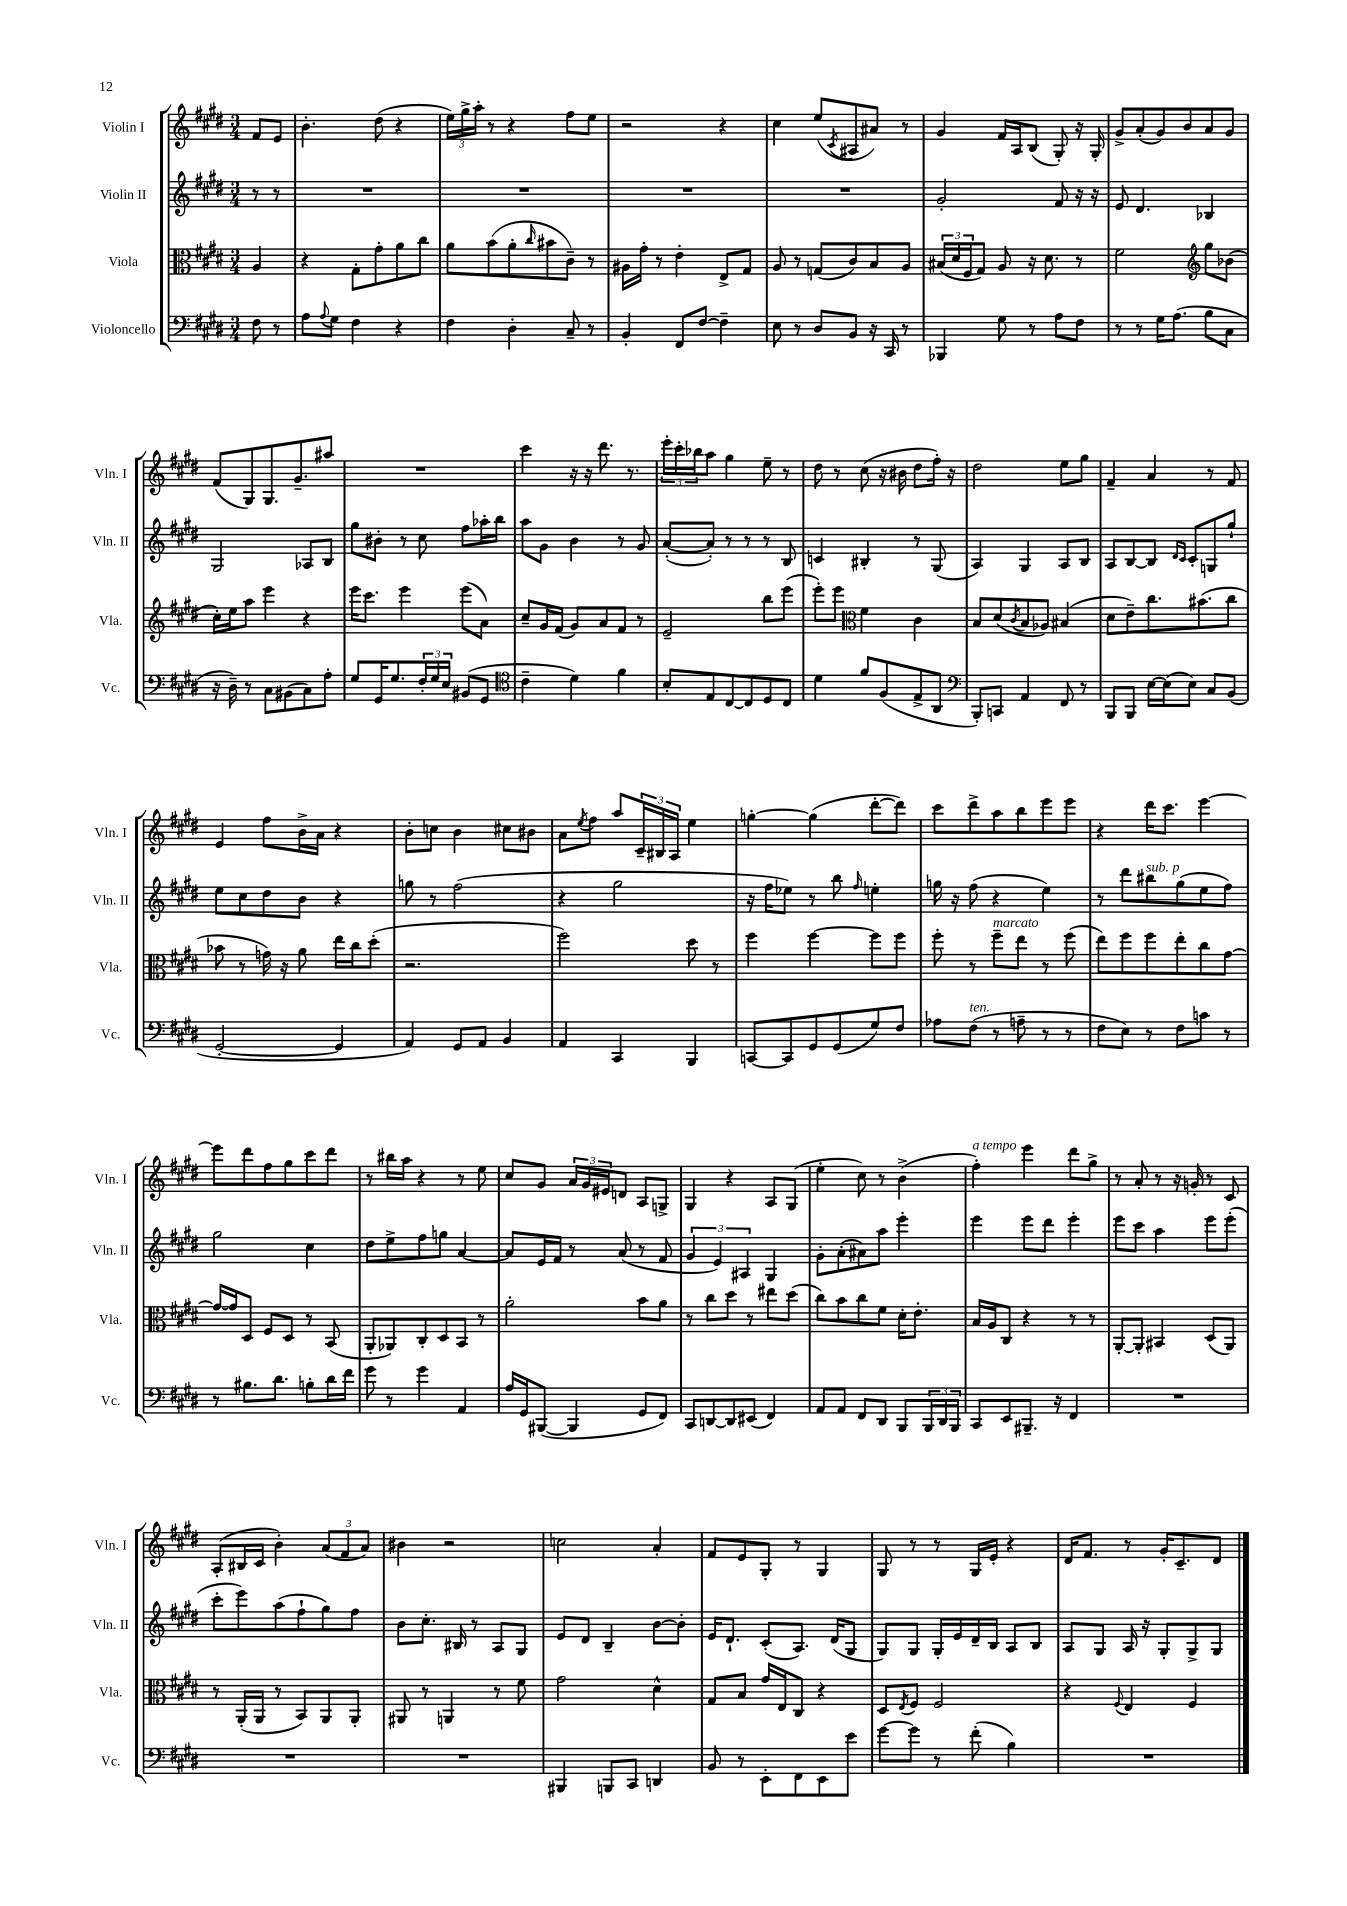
<<
\new StaffGroup <<
\new Staff = "s0" \with { instrumentName = "Violin I" shortInstrumentName = "Vln. I" } {
    \clef treble \key e \major \numericTimeSignature \time 3/4 \partial 4
    fis'8 e'8 |
    b'4.-. dis''8( r4 |
    \tuplet 3/2 { e''16) gis''16-> a''16-. } r8 r4 fis''8 e''8 |
    r2 r4 |
    cis''4 e''8( \acciaccatura { cis'8 } ais8 ais'8) r8 |
    gis'4 fis'16 a16 b8( gis8-.) r16 gis16-. |
    gis'8-> a'8-.( gis'8) b'8 a'8 gis'8 |
    fis'8( gis8) gis8. gis'8.-- ais''8 |
    R2. |
    cis'''4 r16 r16 dis'''8. r8. |
    \tuplet 3/2 { e'''16-. cis'''16-. bes''16 } a''8 gis''4 e''8-- r8 |
    dis''8 r8 cis''8( r16 bis'16 dis''8 fis''16-.) r16 |
    dis''2 e''8 gis''8 |
    fis'4-- a'4 r8 fis'8 |
    e'4 fis''8 b'16-> a'16 r4 |
    b'8-. c''8 b'4 cis''8 bis'8 |
    a'8 \acciaccatura { e''8 } fis''8 a''8 \tuplet 3/2 { cis'16-- bis16 a16 } e''4 |
    g''4~-. g''4( dis'''8~-. dis'''8) |
    cis'''8 dis'''8-> a''8 b''8 e'''8 e'''8 |
    r4 dis'''16 cis'''8. e'''4~ |
    e'''8 dis'''8 fis''8 gis''8 cis'''8 dis'''8 |
    r8 bis''16 a''16 r4 r8 e''8 |
    cis''8 gis'8 \tuplet 3/2 { a'16 gis'16 eis'16 } d'8 a8 g8-> |
    gis4 r4 a8 gis8( |
    e''4-. cis''8) r8 b'4->( |
    fis''4-.^\markup { \italic "a tempo" }) e'''4 dis'''8 gis''8-> |
    r8 a'8-. r8 r16 g'16-. r8 cis'8 |
    a8-.( bis16 cis'16 b'4-.) \tuplet 3/2 { a'8( fis'8 a'8) } |
    bis'4 r2 |
    c''2 a'4-. |
    fis'8 e'8 gis8-. r8 gis4 |
    gis8 r8 r8 gis16 e'16-. r4 |
    dis'16 fis'8. r8 gis'16-. cis'8.-- dis'8 \bar "|." |
}
\new Staff = "s1" \with { instrumentName = "Violin II" shortInstrumentName = "Vln. II" } {
    \clef treble \key e \major \numericTimeSignature \time 3/4 \partial 4
    r8 r8 |
    R2. |
    R2. |
    R2. |
    R2. |
    gis'2-. fis'8 r16 r16 |
    e'8 dis'4. bes4 |
    gis2 aes8 b8 |
    gis''8 bis'8-. r8 cis''8 fis''8 aes''16-. b''16 |
    a''8 gis'8 b'4 r8 gis'8 |
    a'8~-.( a'8-.) r8 r8 r8 b8 |
    c'4 bis4-. r8 gis8( |
    a4) gis4 a8 b8 |
    a8 b8~ b8 \grace { dis'16 cis'16 } cis'8-. g8 gis''8-! |
    e''8 cis''8 dis''8 b'8 r4 |
    g''8 r8 fis''2( |
    r4 gis''2 |
    r16 fis''16 ees''8) r8 b''8 \grace { fis''16 } e''4-. |
    g''16 r16 fis''8( r4 e''4) |
    r8 dis'''8 bis''8^\markup { \italic "sub. p" } gis''8( e''8 fis''8) |
    gis''2 cis''4 |
    dis''8 e''8-> fis''8 g''8 a'4~ |
    a'8 e'16 fis'16 r8 a'8( r8 fis'8 |
    \tuplet 3/2 { gis'4 e'4) ais4 } gis4 |
    gis'8-. a'8-.( ais'8) a''8 e'''4-. |
    e'''4 e'''8 dis'''8 e'''4-. |
    e'''8 cis'''8 a''4 e'''8 e'''8-.( |
    cis'''8-. e'''8) a''8( fis''8-! gis''8) fis''8 |
    b'8 cis''8.-. bis16 r8 a8 gis8 |
    e'8 dis'8 b4-- b'8~ b'8-. |
    e'16 dis'8.-! cis'8-.( a8.) dis'16( gis8 |
    gis8) gis8 gis16-. e'16 dis'16-- b16 a8 b8 |
    a8 gis8 a16 r16 gis8-. gis8-> gis8 \bar "|." |
}
\new Staff = "s2" \with { instrumentName = "Viola" shortInstrumentName = "Vla." } {
    \clef alto \key e \major \numericTimeSignature \time 3/4 \partial 4
    a4 |
    r4 gis8-. gis'8-. a'8 cis''8 |
    a'8 b'8( a'8-. \grace { cis''16 } bis'8 cis'8--) r8 |
    ais16 gis'16-. r8 e'4-. e8-> gis8 |
    a8 r8 g8( cis'8) b8 a8 |
    \tuplet 3/2 { bis16( dis'16 fis16 } gis8) a8 r16 dis'8. r8 |
    fis'2 \clef treble gis''8 bes'8( |
    cis''16-.) e''16 a''8 e'''4 r4 |
    e'''16 cis'''8. e'''4 e'''8( a'8) |
    cis''8-- gis'16 fis'16( gis'8) a'8 fis'8 r8 |
    e'2-- b''8 e'''8( |
    e'''8-.) e'''8 \clef alto fis'4 cis'4 |
    b8 dis'8( \acciaccatura { cis'8 } b8 aes8) bis4( |
    dis'8 e'8--) cis''8. bis'8.( cis''8 |
    bes'8 r8 g'16) r16 a'8 e''16 cis''16 dis''8-.( |
    r2. |
    fis''2) dis''8 r8 |
    fis''4 fis''4~ fis''8 fis''8 |
    fis''8-. r8 fis''8--^\markup { \italic "marcato" } e''8 r8 fis''8( |
    e''8) fis''8 fis''8 e''8-. cis''8 gis'8~ |
    gis'16~ gis'16 dis8 fis8 dis8 r8 b,8( |
    a,8-. aes,8) cis8-. dis8 b,8 r8 |
    a'2-. b'8 a'8 |
    r8 cis''8 dis''8 r8 eis''8 dis''8( |
    cis''8) b'8 cis''8 fis'8 dis'16-. e'8.-. |
    b16 a16 cis8 r4 r8 r8 |
    a,8~-. a,8-. bis,4 dis8( a,8) |
    r8 a,16-.( a,16 r8 b,8) a,8 a,8-. |
    ais,8 r8 a,4 r8 fis'8 |
    gis'2 dis'4-^ |
    gis8 b8 gis'16 e16 cis8 r4 |
    dis8 \acciaccatura { e8 } fis8 fis2 |
    r4 \appoggiatura { fis8 } e4 fis4 \bar "|." |
}
\new Staff = "s3" \with { instrumentName = "Violoncello" shortInstrumentName = "Vc." } {
    \clef bass \key e \major \numericTimeSignature \time 3/4 \partial 4
    fis8 r8 |
    a8 \appoggiatura { a8 } gis8 fis4 r4 |
    fis4 dis4-. cis8-- r8 |
    b,4-. fis,8 fis8~ fis4-- |
    e8 r8 dis8 b,8 r16 cis,16 r8 |
    bes,,4 gis8 r8 a8 fis8 |
    r8 r8 gis16 a8.( b8 cis8 |
    r16 dis16--) r8 cis8 bis,8( cis8) a8-. |
    gis8 gis,16 gis8. \tuplet 3/2 { fis16-. gis16 e16 } bis,8( gis,8 |
    \clef tenor cis'4-- dis'4) fis'4 |
    b8-. e8 cis8~ cis8 dis8 cis8 |
    dis'4 fis'8 fis8( e8-> a,8 |
    \clef bass b,,8-.) c,8 a,4 fis,8 r8 |
    b,,8 b,,8 e16~ e16( e8) cis8 b,8( |
    gis,2~-. gis,4 |
    a,4) gis,8 a,8 b,4 |
    a,4 cis,4 b,,4 |
    c,8~ c,8 gis,8 gis,8( gis8) fis8 |
    aes8 fis8^\markup { \italic "ten." }( r8 a8-- r8 r8 |
    fis8 e8) r8 fis8 c'8 r8 |
    r8 bis8. dis'8. b8-. dis'16 fis'16 |
    gis'8 r8 gis'4 a,4 |
    a16 gis,16 bis,,8~( bis,,4 gis,8 fis,8) |
    cis,8 d,8~ d,8 eis,8( fis,4) |
    a,8 a,8 fis,8 dis,8 b,,8 \tuplet 3/2 { b,,16 dis,16 b,,16 } |
    cis,8 e,8 bis,,8.-- r16 fis,4 |
    R2. |
    R2. |
    R2. |
    bis,,4 b,,8 cis,8 d,4 |
    b,8 r8 e,8-. fis,8 e,8 e'8 |
    gis'8~ gis'8 r8 fis'8-.( b4) |
    R2. \bar "|." |
}
>>
>>
\layout { \context { \Score \remove "Bar_number_engraver" } }
